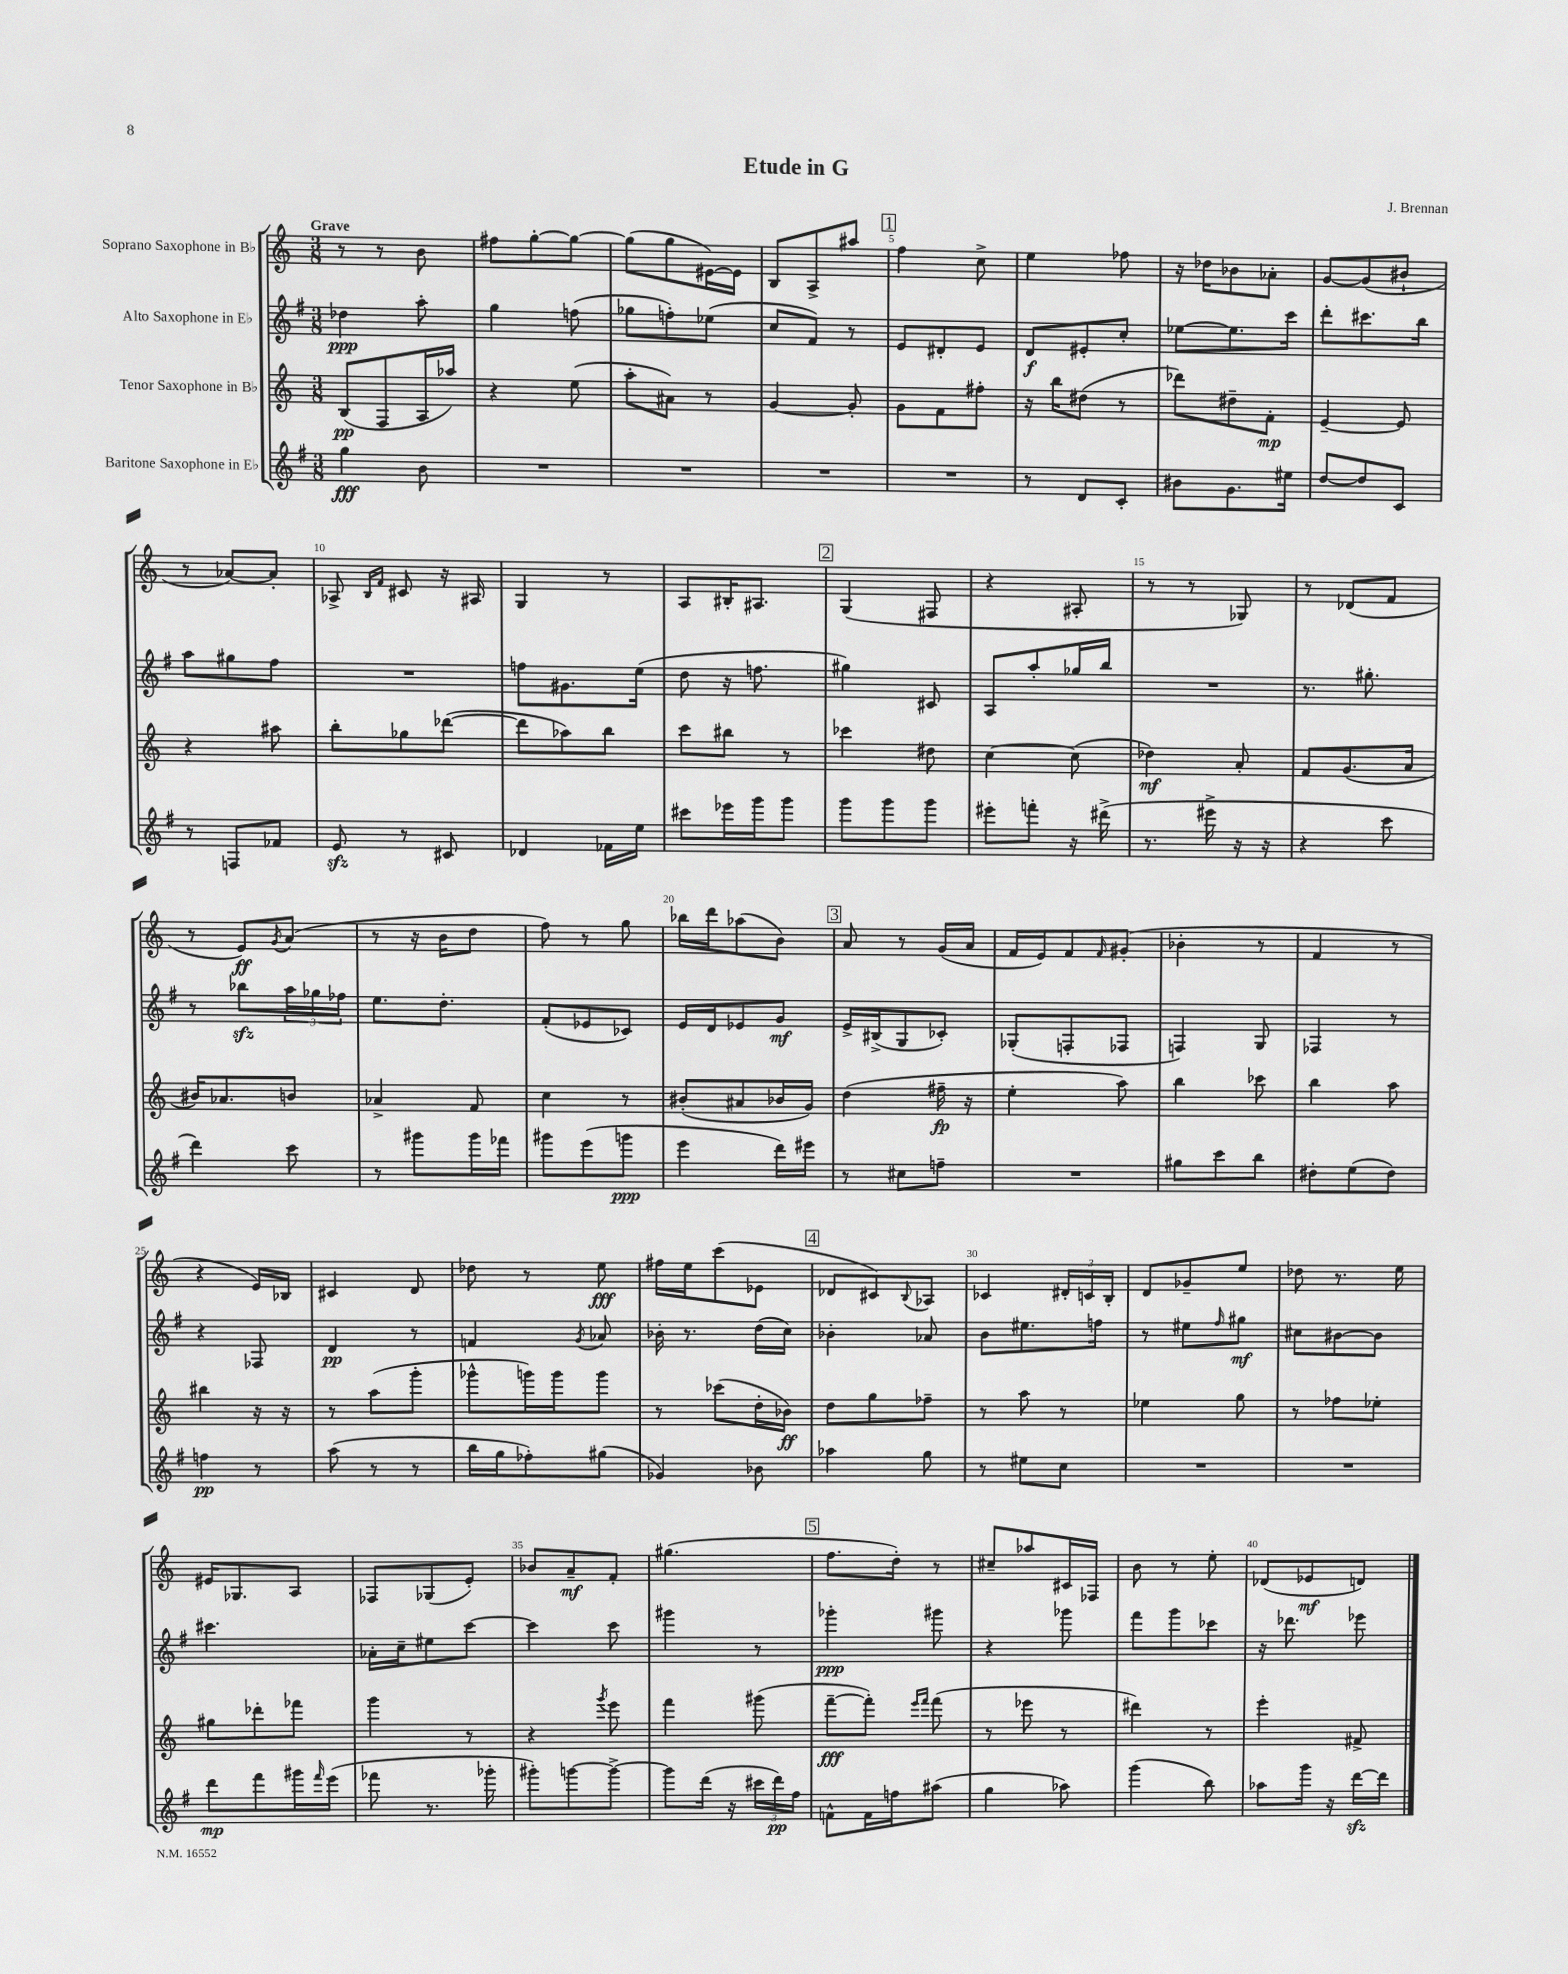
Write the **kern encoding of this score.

**kern	**dynam	**kern	**dynam	**kern	**dynam	**kern	**dynam
*part4	*part4	*part3	*part3	*part2	*part2	*part1	*part1
*staff4	*staff4	*staff3	*staff3	*staff2	*staff2	*staff1	*staff1
*I"Baritone Saxophone in E♭	*	*I"Tenor Saxophone in B♭	*	*I"Alto Saxophone in E♭	*	*I"Soprano Saxophone in B♭	*
*clefG2	*	*clefG2	*	*clefG2	*	*clefG2	*
*k[f#]	*	*k[]	*	*k[f#]	*	*k[]	*
*M3/8	*	*M3/8	*	*M3/8	*	*M3/8	*
=1	=1	=1	=1	=1	=1	=1	=1
!	!	!	!	!	!	!LO:TX:a:B:t=Grave	!
4gg\	fff	(8B/L	pp	4dd-X\	ppp	8r	.
.	.	8F/	.	.	.	8r	.
8b\	.	16A/L	.	8aa'\	.	8b\	.
.	.	16aa-X/JJ)	.	.	.	.	.
=2	=2	=2	=2	=2	=2	=2	=2
4.r	.	4r	.	4gg\	.	8ff#X\L	.
.	.	.	.	.	.	[8gg'\	.
.	.	(8ee\	.	(8ffn\	.	8gg\J_	.
=3	=3	=3	=3	=3	=3	=3	=3
4.r	.	8aa'\L	.	8gg-X\L	.	(8gg\L]	.
.	.	8a#X\J)	.	8ffn'\)	.	8gg\	.
.	.	8r	.	(8ee-X\J	.	[16e#X\L)	.
.	.	.	.	.	.	16e#\JJ]	.
=4	=4	=4	=4	=4	=4	=4	=4
4.r	.	[4g/	.	8cc/L	.	8B/L	.
.	.	.	.	8f#/J)	.	8A^/	.
.	.	8g'/]	.	8r	.	8aa#X/J	.
!!LO:REH:place=s1:t=1
=5	=5	=5	=5	=5	=5	=5	=5
4.r	.	8g\L	.	8e/L	.	4ff\	.
.	.	8f\	.	8d#X'/	.	.	.
.	.	8ff#X'\J	.	8e/J	.	8cc^\	.
=6	=6	=6	=6	=6	=6	=6	=6
8r	.	16r	.	8d/L	f	4ee\	.
.	.	16bb\KL	.	.	.	.	.
8d/L	.	(8dd#X\J	.	8e#X'/	.	.	.
8c'/J	.	8r	.	8cc'/J	.	8ff-X\	.
=7	=7	=7	=7	=7	=7	=7	=7
8b#X\L	.	8ddd-X\L)	.	[8ee-X\L	.	16r	.
.	.	.	.	.	.	16dd-X\KL	.
8.g\	.	8dd#X~\	.	8.ee-\]	.	8b-X\	.
.	.	8f'\J	mp	.	.	8a-X'\J	.
16ee#X\Jk	.	.	.	16ccc\Jk	.	.	.
=8	=8	=8	=8	=8	=8	=8	=8
[8dd/L	.	[4e~/	.	8ddd'\L	.	[8g/L	.
8dd/]	.	.	.	8.ccc#X\	.	(8g/]	.
8c/J	.	8e/]	.	.	.	8b#X`/J	.
.	.	.	.	16bb\Jk	.	.	.
!!LO:LB:g=z
=9	=9	=9	=9	=9	=9	=9	=9
8r	.	4r	.	8aa\L	.	8r	.
8Fn/L	.	.	.	8gg#X\	.	[8a-X/L)	.
8f-X/J	.	8aa#X\	.	8ff#\J	.	8a-'/J]	.
=10	=10	=10	=10	=10	=10	=10	=10
8ezz/	.	8bb'\L	.	4.r	.	8A-X^/	.
.	.	.	.	.	.	16qqB/LL	.
.	.	.	.	.	.	16qqf/JJ	.
8r	.	8gg-X\	.	.	.	8c#X/	.
8c#X/	.	([8ddd-X\J	.	.	.	16r	.
.	.	.	.	.	.	16A#X/	.
=11	=11	=11	=11	=11	=11	=11	=11
4d-X/	.	8ddd-\L]	.	8ffn\L	.	4G/	.
.	.	8aa-X\)	.	8.g#X\	.	.	.
16f-X\LL	.	8bb\J	.	.	.	8r	.
16ee\JJ	.	.	.	(16ee\Jk	.	.	.
=12	=12	=12	=12	=12	=12	=12	=12
8ccc#X\L	.	8ccc\L	.	8dd\	.	8A/L	.
16eee-X\L	.	8bb#X\J	.	16r	.	16B#X'/K	.
16ggg\J	.	.	.	8.ffn\	.	8.A#X/J	.
8ggg\J	.	8r	.	.	.	.	.
!!LO:REH:place=s1:t=2
=13	=13	=13	=13	=13	=13	=13	=13
8ggg\L	.	4ccc-X\	.	4gg#X\)	.	(4G/	.
8ggg\	.	.	.	.	.	.	.
8ggg\J	.	8dd#X\	.	8c#X/	.	8F#X/	.
=14	=14	=14	=14	=14	=14	=14	=14
8eee#X'\L	.	[4cc\	.	8A/L	.	4r	.
8fffn'\J	.	.	.	8aa'/	.	.	.
16r	.	(8cc\]	.	16gg-X/L	.	8A#X'/	.
(16ddd#X^\	.	.	.	16bb/JJ	.	.	.
=15	=15	=15	=15	=15	=15	=15	=15
8.r	.	4dd-X\)	mf	4.r	.	8r	.
.	.	.	.	.	.	8r	.
16eee#X^\	.	.	.	.	.	.	.
16r	.	8a'/	.	.	.	8G-X/)	.
16r	.	.	.	.	.	.	.
=16	=16	=16	=16	=16	=16	=16	=16
4r	.	8f/L	.	8.r	.	8r	.
.	.	(8.g/	.	.	.	(8d-X/L	.
.	.	.	.	8.gg#X'\	.	.	.
8ccc\	.	.	.	.	.	8f/J	.
.	.	16a/Jk	.	.	.	.	.
!!LO:LB:g=z
=17	=17	=17	=17	=17	=17	=17	=17
4ddd\)	.	16b#X/KL)	.	8r	.	8r	.
.	.	8.a-X/	.	.	.	.	.
.	.	.	.	8bb-Xzz\L	.	8e/L)	ff
.	.	.	.	.	.	8qg/	.
8ccc\	.	8bn/J	.	24aa\L	.	(8a/J	.
.	.	.	.	24gg-X\	.	.	.
.	.	.	.	24ff-X\JJ	.	.	.
=18	=18	=18	=18	=18	=18	=18	=18
8r	.	4a-X^/	.	8.ee\L	.	8r	.
8ggg#X\L	.	.	.	.	.	16r	.
.	.	.	.	8.dd'\J	.	16b\KL	.
16ggg#\L	.	8f/	.	.	.	8dd\J	.
16fff-X\JJ	.	.	.	.	.	.	.
=19	=19	=19	=19	=19	=19	=19	=19
8ggg#X\L	.	4cc\	.	(8f#'/L	.	8ff\)	.
(8eee\	.	.	.	8e-X/	.	8r	.
8gggn\J	ppp	8r	.	8c-X/J)	.	8gg\	.
=20	=20	=20	=20	=20	=20	=20	=20
4eee\	.	(8b#X'/L	.	16e/LL	.	16bb-X\LL	.
.	.	.	.	16d/J	.	16ddd\J	.
.	.	8a#X/	.	8e-X/	.	(8aa-X\	.
16ddd\LL)	.	16b-X/L	.	8g/J	mf	8b\J)	.
16eee#X\JJ	.	16g/JJ)	.	.	.	.	.
!!LO:REH:place=s1:t=3
=21	=21	=21	=21	=21	=21	=21	=21
8r	.	(4dd\	.	16e^/LL	.	8a/	.
.	.	.	.	(16B#X^/J	.	.	.
8cc#X\L	.	.	.	8G/	.	8r	.
8ffn~\J	.	16ff#X~\	fp	8c-X'/J)	.	(16g/LL	.
.	.	16r	.	.	.	16a/JJ	.
=22	=22	=22	=22	=22	=22	=22	=22
4.r	.	4ee'\	.	(8G-X'/L	.	16f/LL	.
.	.	.	.	.	.	16e/J)	.
.	.	.	.	8Fn'/	.	8f/	.
.	.	.	.	.	.	16qqf/	.
.	.	8aa\)	.	8F-X/J	.	(8g#X'/J	.
=23	=23	=23	=23	=23	=23	=23	=23
8gg#X\L	.	4bb\	.	4Fn/)	.	4b-X'\	.
8ccc\	.	.	.	.	.	.	.
8bb\J	.	8ccc-X\	.	8G/	.	8r	.
=24	=24	=24	=24	=24	=24	=24	=24
8dd#X'\L	.	4bb\	.	4F-X/	.	4f/	.
(8ee\	.	.	.	.	.	.	.
8dd#\J)	.	8aa\	.	8r	.	8r	.
!!LO:LB:g=z
=25	=25	=25	=25	=25	=25	=25	=25
4ffn\	pp	4bb#X\	.	4r	.	4r	.
8r	.	16r	.	8F-X/	.	16e/LL)	.
.	.	16r	.	.	.	16B-X/JJ	.
=26	=26	=26	=26	=26	=26	=26	=26
(8aa\	.	8r	.	4d/	pp	4c#X/	.
8r	.	(8aa\L	.	.	.	.	.
8r	.	8ggg'\J	.	8r	.	8d/	.
=27	=27	=27	=27	=27	=27	=27	=27
16bb\LL	.	8ggg-X^^\L	.	4fn/	.	8dd-X\	.
16gg\J	.	.	.	.	.	.	.
8ff-X'\)	.	16gggn\L)	.	.	.	8r	.
.	.	16ggg\J	.	.	.	.	.
.	.	.	.	8qg/	.	.	.
(8gg#X\J	.	8ggg\J	.	8a-X/	.	8ee\	fff
=28	=28	=28	=28	=28	=28	=28	=28
4g-X/)	.	8r	.	16b-X'\	.	16ff#X\LL	.
.	.	.	.	8.r	.	16ee\J	.
.	.	(8ccc-X\L	.	.	.	(8ccc\	.
8b-X\	.	16dd'\L	.	(16dd\LL	.	8e-X\J	.
.	.	16b-X\JJ)	ff	16cc\JJ)	.	.	.
!!LO:REH:place=s1:t=4
=29	=29	=29	=29	=29	=29	=29	=29
4aa-X\	.	8dd\L	.	4b-X'\	.	8d-X/L	.
.	.	8gg\	.	.	.	8c#X/)	.
.	.	.	.	.	.	8qqB/	.
8gg\	.	8ff-X~\J	.	8a-X/	.	8A-X/J	.
=30	=30	=30	=30	=30	=30	=30	=30
8r	.	8r	.	8b\L	.	4c-X/	.
8ee#X\L	.	8aa\	.	8.ee#X\	.	.	.
8cc\J	.	8r	.	.	.	24d#X'/LL	.
.	.	.	.	.	.	24cn/	.
.	.	.	.	16ffn\Jk	.	.	.
.	.	.	.	.	.	24B'/JJ	.
=31	=31	=31	=31	=31	=31	=31	=31
4.r	.	4ee-X\	.	8r	.	8d/L	.
.	.	.	.	8ee#X\L	.	8g-X~/	.
.	.	.	.	16qqff#/	.	.	.
.	.	8gg\	.	8gg#X\J	mf	8ee/J	.
=32	=32	=32	=32	=32	=32	=32	=32
4.r	.	8r	.	8cc#X\L	.	8dd-X\	.
.	.	8ff-X\L	.	[8b#X\	.	8.r	.
.	.	8ee-X'\J	.	8b#\J]	.	.	.
.	.	.	.	.	.	16ee\	.
!!LO:LB:g=z
=33	=33	=33	=33	=33	=33	=33	=33
8ddd\L	mp	8gg#X\L	.	4.ccc#X\	.	16e#X/KL	.
.	.	.	.	.	.	8.G-X/	.
8fff#\	.	8ddd-X'\	.	.	.	.	.
16ggg#X\L	.	8fff-X\J	.	.	.	8A/J	.
16qqfff#/	.	.	.	.	.	.	.
(16eee\JJ	.	.	.	.	.	.	.
=34	=34	=34	=34	=34	=34	=34	=34
8fff-X\	.	4ggg\	.	16a-X'\LL	.	8F-X/L	.
.	.	.	.	16cc~\J	.	.	.
8.r	.	.	.	8ee#X\	.	(8G-X/	.
.	.	8r	.	[8ccc\J	.	8e'/J)	.
16ggg-X'\	.	.	.	.	.	.	.
=35	=35	=35	=35	=35	=35	=35	=35
8ggg#X'\L)	.	4r	.	4ccc\]	.	8b-X/L	.
[8gggn\	.	.	.	.	.	8a~/	mf
.	.	8qggg/	.	.	.	.	.
8ggg^\J_	.	8eee\	.	8ccc\	.	8f'/J	.
=36	=36	=36	=36	=36	=36	=36	=36
8ggg\L]	.	4fff\	.	4ggg#X\	.	(4.gg#X\	.
(16ddd\Jk	.	.	.	.	.	.	.
16r	.	.	.	.	.	.	.
24ccc#X\LL	.	(8ggg#X\	.	8r	.	.	.
24ddd\)	pp	.	.	.	.	.	.
24ff#\JJ	.	.	.	.	.	.	.
!!LO:REH:place=s1:t=5
=37	=37	=37	=37	=37	=37	=37	=37
8fn^^\L	.	[8fff~\L	fff	4ggg-X'\	ppp	8.ff\L	.
16f\L	.	8fff'\J])	.	.	.	.	.
16ffn\J	.	.	.	.	.	16dd'\Jk)	.
.	.	16qqeee/LL	.	.	.	.	.
.	.	16qqfff/JJ	.	.	.	.	.
(8aa#X\J	.	(8fff\	.	8ggg#X\	.	8r	.
=38	=38	=38	=38	=38	=38	=38	=38
4gg\	.	8r	.	4r	.	8cc#X~/L	.
.	.	8eee-X\	.	.	.	8aa-X/	.
8aa-X\)	.	8r	.	8ggg-X\	.	16c#X/L	.
.	.	.	.	.	.	16F-X/JJ	.
=39	=39	=39	=39	=39	=39	=39	=39
(4ggg\	.	4ddd#X\)	.	8fff#\L	.	8b\	.
.	.	.	.	8ggg\	.	8r	.
8bb\)	.	8r	.	8ccc-X\J	.	8ee'\	.
=40	=40	=40	=40	=40	=40	=40	=40
8aa-X\L	.	4eee'\	.	16r	.	(8d-X/L	.
.	.	.	.	8.ddd-X\	.	.	.
16ggg\Jk	.	.	.	.	.	8e-X/	mf
16r	.	.	.	.	.	.	.
[16dddzz\LL	.	8f#X^/	.	8eee-X\	.	8dn/J)	.
16ddd\JJ]	.	.	.	.	.	.	.
==	==	==	==	==	==	==	==
*-	*-	*-	*-	*-	*-	*-	*-
